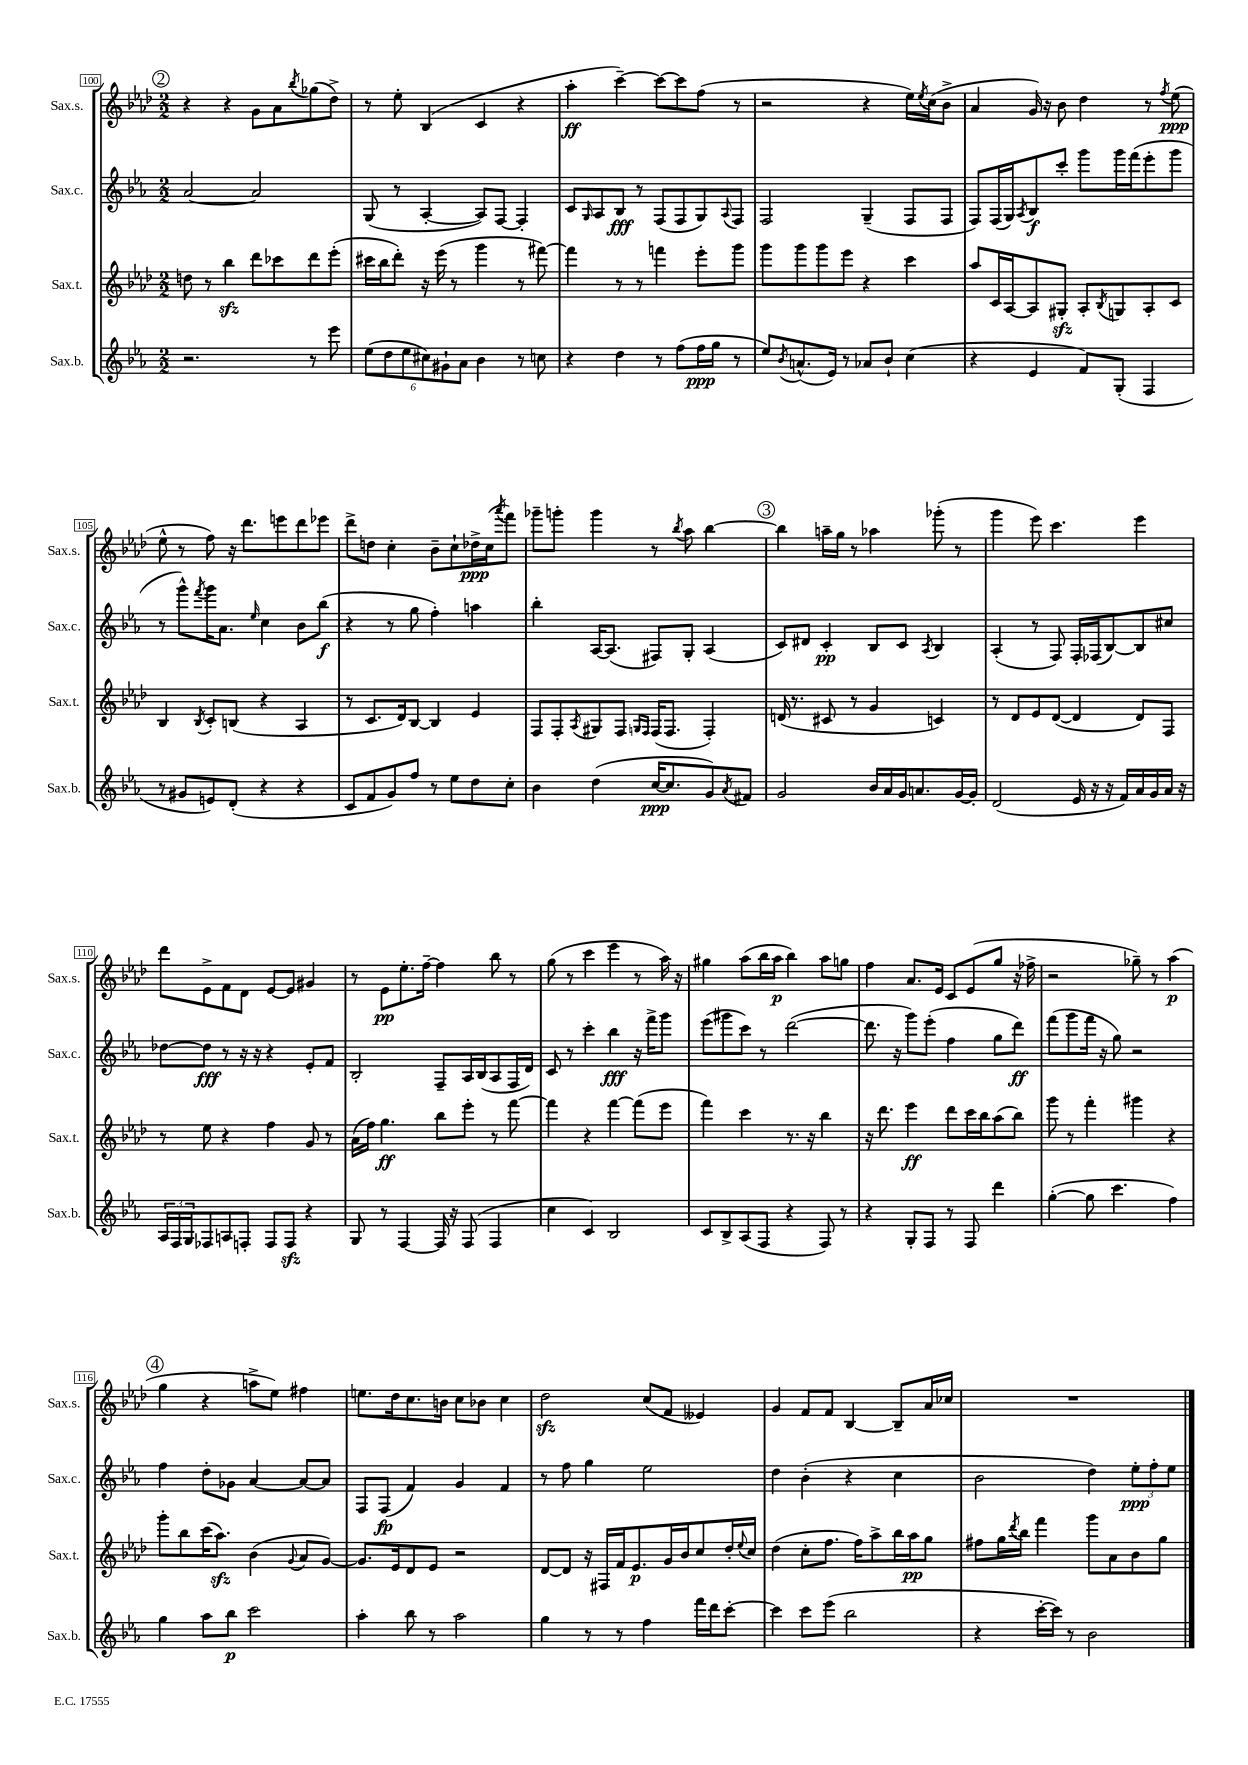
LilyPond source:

<<
\new StaffGroup <<
\new Staff = "s0" \with { instrumentName = "Sax.s." shortInstrumentName = "Sax.s." } {
    \clef treble \key aes \major \numericTimeSignature \time 2/2
    \mark \markup { \circle "2" } r4 r4 g'8 aes'8 \acciaccatura { bes''8 } ges''8( des''8->) |
    r8 ees''8-. bes4( c'4 r4 |
    aes''4-.\ff c'''4~--) c'''8~ c'''8 f''8( r8 |
    r2 r4 ees''16) \acciaccatura { ees''8 } c''16( bes'8-> |
    aes'4 g'16) r16 bes'8 des''4 r8 \acciaccatura { f''8 } ees''8\ppp( |
    ees''8-^ r8 f''8) r16 des'''8. e'''8 des'''8 ees'''8 |
    des'''8-> d''8 c''4-. bes'8-- c''8-! des''16->\ppp c''16( \acciaccatura { aes'''8 } f'''8) |
    ges'''8-- g'''8-. g'''4 r8 \acciaccatura { bes''8 } aes''8 bes''4~ |
    \mark \markup { \circle "3" } bes''4 a''16-- g''16 r8 aes''4 ges'''8-.( r8 |
    g'''4 ees'''8) c'''4. ees'''4 |
    des'''8 ees'8-> f'8 des'8 ees'8~ ees'8 gis'4 |
    r8 ees'8\pp ees''8.-. f''16~-- f''4 bes''8 r8 |
    g''8( r8 c'''4 ees'''4 r8 aes''16) r16 |
    gis''4 aes''8( bes''16 aes''16\p bes''4) aes''8 g''8 |
    f''4 aes'8. ees'16 c'8 ees'8( g''8 r16 fes''16-> |
    r2 ges''8--) r8 aes''4\p( |
    \mark \markup { \circle "4" } g''4 r4 a''8-> ees''8) fis''4 |
    e''8. des''16 c''8. b'16 c''8 bes'8 c''4 |
    des''2\sfz c''8( f'8 eeses'4) |
    g'4 f'8 f'8 bes4~ bes8-- aes'16 ces''16 |
    R1 \bar "|." |
}
\new Staff = "s1" \with { instrumentName = "Sax.c." shortInstrumentName = "Sax.c." } {
    \clef treble \key ees \major \numericTimeSignature \time 2/2
    \mark \markup { \circle "2" } aes'2~ aes'2 |
    g8( r8 aes4~-. aes8) f8~ f4-. |
    c'8 \grace { g16 } aes8 bes8\fff r8 f8( f8 g8) \appoggiatura { aes8 } f8 |
    f2 g4--( f8 f8 |
    f8) f16( g16) \acciaccatura { aes8 } bes8\f c'''8-. g'''8 g'''16 f'''16( ees'''8-. g'''8 |
    r8 g'''8-^) \acciaccatura { f'''8 } g'''16 aes'8. \grace { ees''16 } c''4 bes'8 bes''8\f( |
    r4 r8 g''8 f''4-.) a''4 |
    bes''4-. aes16~ aes8.( fis8) g8-. aes4( |
    \mark \markup { \circle "3" } c'8) dis'8 c'4-.\pp bes8 c'8 \acciaccatura { aes8 } bes4 |
    aes4-.( r8 f8) f16-. fes16( bes8~) bes8 cis''8 |
    des''8~ des''8\fff r8 r16 r16 r4 ees'8-. f'8 |
    bes2-. f8-- aes16 bes16( aes8 f16 d'16) |
    c'8 r8 c'''4-. bes''4\fff r16 f'''16-> g'''8 |
    ees'''8( gis'''8 c'''8) r8 d'''2~( |
    d'''8. r16 g'''8) ees'''8-.( f''4 g''8 d'''8\ff) |
    f'''8( g'''8 f'''16 r16 g''8) r2 |
    \mark \markup { \circle "4" } f''4 d''8-. ges'8 aes'4~ aes'8~ aes'8 |
    f8 f8\fp( f'4) g'4 f'4 |
    r8 f''8 g''4 ees''2 |
    d''4 bes'4-.( r4 c''4 |
    bes'2 d''4) \tuplet 3/2 { ees''8-.\ppp f''8-. ees''8 } \bar "|." |
}
\new Staff = "s2" \with { instrumentName = "Sax.t." shortInstrumentName = "Sax.t." } {
    \clef treble \key aes \major \numericTimeSignature \time 2/2
    \mark \markup { \circle "2" } d''8 r8 bes''4\sfz des'''8 ces'''8 des'''8 ees'''8-.( |
    cis'''16 bes''16 des'''8-.) r16 ees'''16( r8 g'''4 r8 fis'''8~) |
    fis'''4 r8 r8 f'''4 ees'''8-. g'''8 |
    g'''8 g'''8 g'''8 ees'''8 r4 c'''4 |
    aes''8 c'16 aes16~ aes8 gis8-.\sfz aes8-. \acciaccatura { bes8 } g8 aes8-. c'8 |
    bes4 \acciaccatura { bes8 } c'8-. b8( r4 aes4 |
    r8 c'8. des'16) bes8~ bes4 ees'4 |
    f8 f8-. \acciaccatura { aes8 } gis8 f8 \grace { g16 f16 } f16( f8. f4-.) |
    \mark \markup { \circle "3" } d'16( r8. cis'8 r8 g'4 c'4) |
    r8 des'8 ees'8 des'8~( des'4 des'8) f8 |
    r8 ees''8 r4 f''4 g'8 r8 |
    aes'16( f''16) g''4.\ff bes''8 ees'''8-. r8 f'''8~ |
    f'''4 r4 f'''4~ f'''8( ees'''8 |
    f'''4) c'''4 r8. r16 bes''4 |
    r16 des'''8. ees'''4\ff des'''8 c'''16 bes''16 aes''8( bes''8) |
    g'''8 r8 f'''4-. gis'''4 r4 |
    \mark \markup { \circle "4" } g'''8-. bes''8 c'''16( aes''8.\sfz) bes'4( \appoggiatura { g'8 } aes'8 g'8~) |
    g'8. ees'16 des'8 ees'8 r2 |
    des'8~ des'8 r16 fis16 f'16 ees'8.\p g'16 bes'16 c''8 des''16-. \appoggiatura { ees''8 } c''16 |
    des''4( c''8-. f''8. f''16) aes''8-> bes''16 aes''16\pp g''8 |
    fis''8 g''16 \acciaccatura { des'''8 } bes''16 f'''4 g'''8 aes'8 bes'8 g''8 \bar "|." |
}
\new Staff = "s3" \with { instrumentName = "Sax.b." shortInstrumentName = "Sax.b." } {
    \clef treble \key ees \major \numericTimeSignature \time 2/2
    \mark \markup { \circle "2" } r2. r8 ees'''8 |
    \tuplet 6/4 { ees''8( d''8 ees''8 cis''8) gis'8-! aes'8 } bes'4 r8 c''8 |
    r4 d''4 r8 f''8( f''16\ppp g''16 r8 |
    ees''8) \acciaccatura { bes'8 } a'8.-^( ees'16) r8 aes'8 bes'8-! c''4( |
    r4 ees'4 f'8) g8-.( f4 |
    r8 gis'8 e'8) d'8-.( r4 r4 |
    c'8 f'8 g'8) f''8 r8 ees''8 d''8 c''8-. |
    bes'4 d''4( c''16~\ppp c''8. g'8) \acciaccatura { aes'8 } fis'8 |
    \mark \markup { \circle "3" } g'2 bes'16 aes'16 g'16 a'8. g'16~ g'16-. |
    d'2( ees'16 r16 r16 f'16) aes'16 g'16 aes'16 r16 |
    \tuplet 3/2 { aes16 f16 g16 } fes8 a8 f8-. f8 f8\sfz r4 |
    g8 r8 f4~ f16 r16 f8( f4 |
    c''4 c'4) bes2 |
    c'8 bes8-> aes8( f8 r4 f8) r8 |
    r4 g8-. f8 r8 f8 d'''4 |
    g''4~-.( g''8 c'''4. f''4) |
    \mark \markup { \circle "4" } g''4 aes''8 bes''8\p c'''2 |
    aes''4-. bes''8 r8 aes''2 |
    g''4 r8 r8 f''4 f'''16 d'''16 c'''8~-. |
    c'''4 c'''8 ees'''8( bes''2 |
    r4 c'''16~-. c'''16) r8 bes'2 \bar "|." |
}
>>
>>
\layout { \context { \Score currentBarNumber = #100 \override BarNumber.stencil = #(make-stencil-boxer 0.1 0.3 ly:text-interface::print) } }
